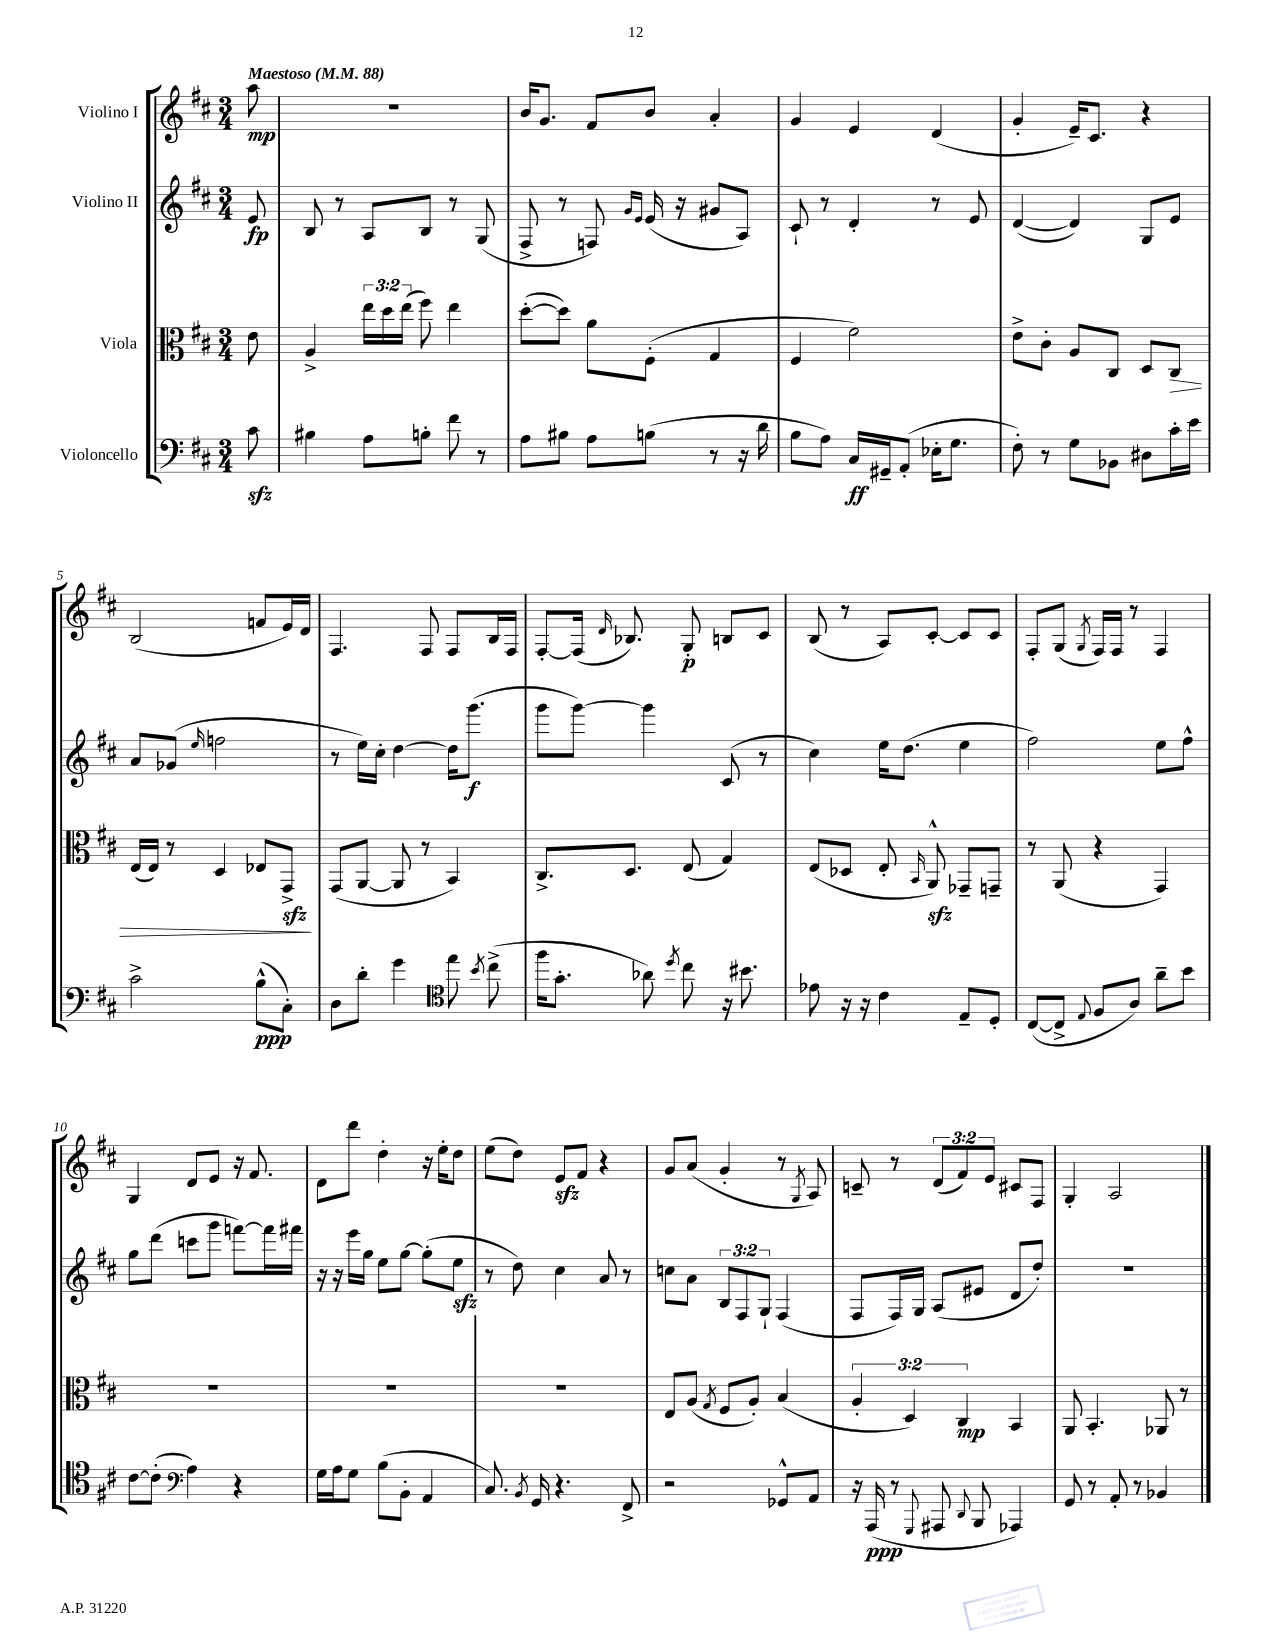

**kern	**kern	**kern	**kern
*staff4	*staff3	*staff2	*staff1
*clefF4	*clefC3	*clefG2	*clefG2
*k[f#c#]	*k[f#c#]	*k[f#c#]	*k[f#c#]
*M3/4	*M3/4	*M3/4	*M3/4
*MM88	*MM88	*MM88	*MM88
8c#	8e	8e	8aa
=	=	=	=
4B#	4A^	8B	2.r
.	.	8r	.
8A	24ee	8A	.
.	24dd	.	.
.	(24ee	.	.
8B'	8ff#)	8B	.
8f#	4ee	8r	.
8r	.	(8G	.
=	=	=	=
8A	([8dd'	8F#^	16b
.	.	.	8.g
8B#	8dd])	8r	.
8A	8a	8F)	8f#
.	.	16qqg	.
.	.	16qqe	.
(8B	(8F#'	(16e	8b
.	.	16r	.
8r	4G	8g#	4a'
16r	.	8A)	.
16d	.	.	.
=	=	=	=
8B	4F#	8c#`	4g
8A)	.	8r	.
16C#	2f#)	4d'	4e
16GG#~	.	.	.
(8AA'	.	.	.
16E-'	.	8r	(4d
8.G	.	.	.
.	.	8e	.
=	=	=	=
8F#')	8e^	([4d	4g'
8r	8c#'	.	.
8G	8A	4d])	16e~)
.	.	.	8.c#
8BB-	8C#	.	.
8D#	8D	8G	4r
16c#'	8C#	8e	.
16e	.	.	.
=	=	=	=
2c#^	(16E	8a	(2B
.	16E)	.	.
.	8r	(8g-	.
.	.	16qqee	.
.	4D	2ff	.
(8B^^	8E-	.	8f
8C#')	8GG^	.	16e)
.	.	.	16d
=	=	=	=
8D	(8GG	8r	4.F#
8d'	[8AA	16ee)	.
.	.	16cc#'	.
4g	8AA]	[4dd	.
.	8r	.	8F#
*clefC4	*	*	*
8ee	4BB)	16dd]	8F#
.	.	(8.ggg	.
8qb	.	.	.
(8cc#^	.	.	16B
.	.	.	16F#
=	=	=	=
16ff#	8.C#^	8ggg	[8F#'
8.g'	.	.	.
.	.	[8ggg)	(16F#]
.	.	.	16qqd
.	8.D	.	8.B-)
8a-)	.	4ggg]	.
8qdd	.	.	.
8cc#	(8E	.	8G'
16r	4G)	(8c#	8B
8.b#	.	.	.
.	.	8r	8c#
=	=	=	=
8e-	(8E	4cc#)	(8B
16r	8D-	.	8r
16r	.	.	.
4c#	8E'	16ee	8A)
.	.	(8.dd	.
.	16qqBB	.	.
.	8AA^^)	.	[8c#'
8E~	8GG-~	4ee	8c#]
8D'	8GG~	.	8c#
=	=	=	=
([8C#	8r	2ff#)	8F#'
8C#^]	(8AA	.	(8G
8qqE	.	.	8qG
8F#	4r	.	16F#)
.	.	.	16F#
8A)	.	.	8r
8a~	4GG)	8ee	4F#
8b	.	8ff#^^	.
=	=	=	=
[8c#	2.r	8gg	4G
(8c#']	.	(8ddd	.
*clefF4	*	*	*
4A)	.	8ccc	8d
.	.	8ggg	8e
4r	.	[8fff)	16r
.	.	.	8.f#
.	.	16fff]	.
.	.	16fff#	.
=	=	=	=
16G	2.r	16r	8d
16A	.	16r	.
8G	.	16eee	8ddd
.	.	16gg	.
(8B	.	8ee	4dd'
8BB'	.	[8gg	.
4AA	.	(8gg']	16r
.	.	.	16ee'
.	.	8ee	8dd
=	=	=	=
8.C#)	2.r	8r	(8ee
.	.	8dd)	8dd)
8qBB	.	.	.
16GG	.	.	.
4.r	.	4cc#	8e
.	.	.	8f#
.	.	8a	4r
8FF#^	.	8r	.
=	=	=	=
2r	8E	8cc	8g
.	(8A	8a	(8a
.	8qG	.	.
.	8F#	12B	4g'
.	.	12F#	.
.	8A')	.	.
.	.	12G`	.
8GG-^^	(4B	(4F#	8r
.	.	.	8qG
8AA	.	.	8A)
=	=	=	=
16r	6A'	8F#	8c~
(16AAA	.	.	.
8r	.	16F#)	8r
.	6D)	.	.
.	.	16G	.
8qqGGG	.	.	.
8AAA#	.	(8A	(12d
.	6C#	.	12f#)
8qqDD	.	.	.
8BBB	.	8e#	.
.	.	.	12e
4AAA-)	4BB	8d	8c#
.	.	8dd')	8F#
=	=	=	=
8GG	8AA	2.r	4G'
8r	4.BB'	.	.
8AA'	.	.	2A
8r	.	.	.
4BB-	8AA-	.	.
.	8r	.	.
==	==	==	==
*-	*-	*-	*-
